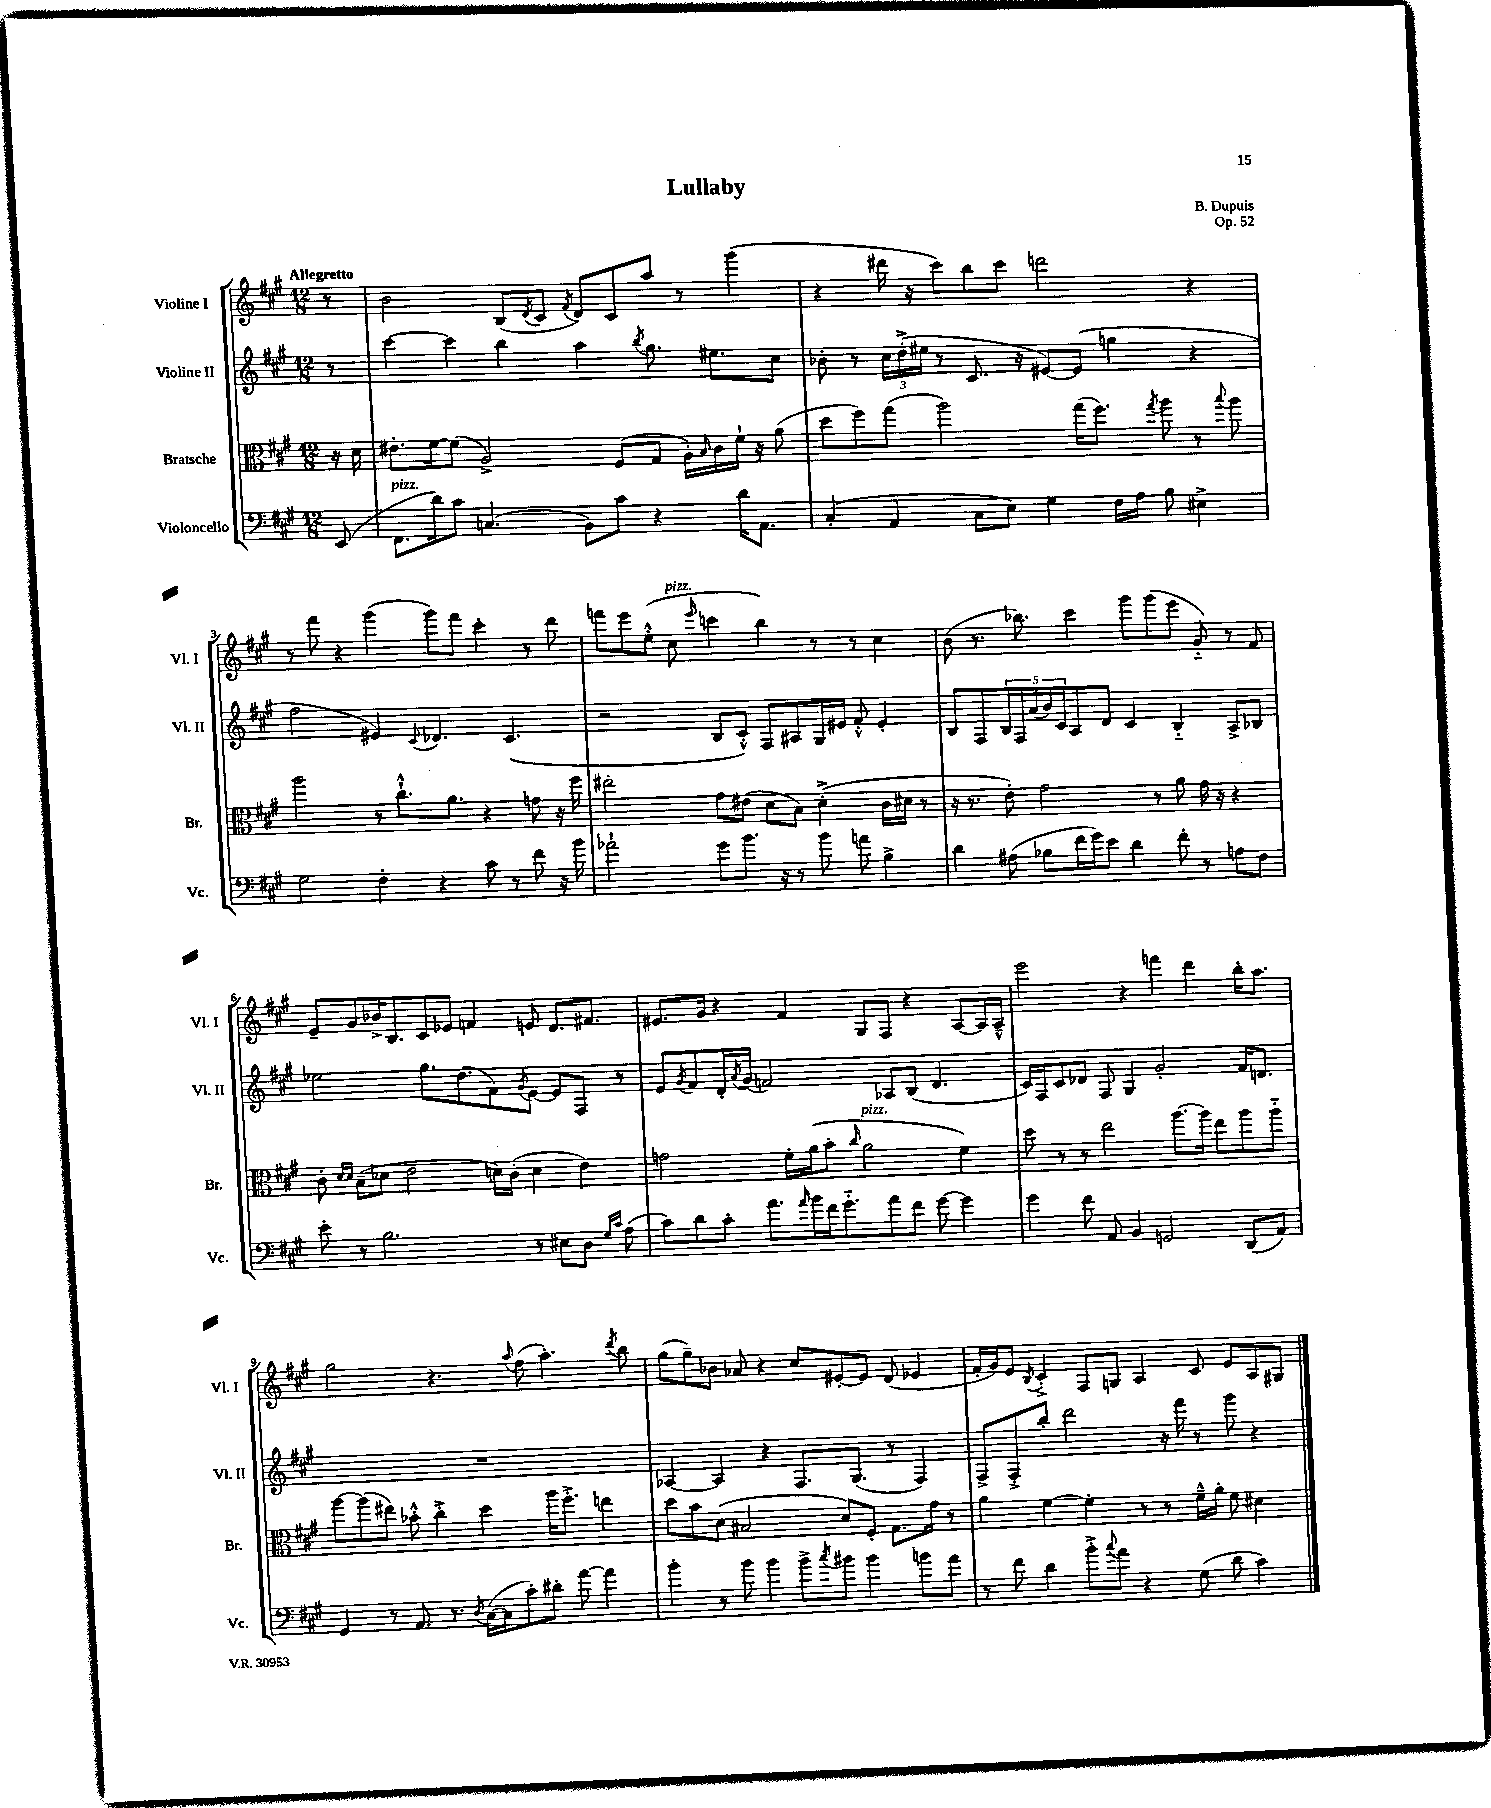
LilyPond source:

\header { title = "Lullaby" composer = "B. Dupuis" opus = "Op. 52" }
<<
\new StaffGroup <<
\new Staff = "s0" \with { instrumentName = "Violine I" shortInstrumentName = "Vl. I" } {
    \clef treble \key a \major \numericTimeSignature \time 12/8 \partial 8 \tempo "Allegretto"
    r8 |
    b'2 b8( \acciaccatura { d'8 } cis'8 \acciaccatura { fis'8 } d'8) cis'8 a''8 r8 gis'''4( |
    r4 dis'''16 r16 cis'''8) b''8 cis'''8 d'''2 r4 |
    r8 fis'''8 r4 gis'''4( gis'''8) fis'''8 cis'''4-. r8 d'''8 |
    f'''8 e'''8 e''8-.-^( cis''8^\markup { \italic "pizz." } \grace { e'''16 } c'''4 b''4) r8 r8 cis''4 |
    b'8( r8. bes''8.) cis'''4 gis'''8 gis'''8( e'''8 gis'8-_) r8 fis'8 |
    e'8-- gis'8 bes'16-> b8. cis'8 ees'8 f'4 e'8 d'8. fis'8. |
    eis'8. gis'16 r4 fis'4 gis8 fis8 r4 a8~ a16 a16---^ |
    e'''2 r4 f'''4 d'''4 b''16-. a''8. |
    gis''2 r4. \appoggiatura { a''8 } fis''8( a''4.-.) \acciaccatura { d'''8 } b''8 |
    gis''8( gis''8--) bes'8 aes'8 r4 cis''8 eis'8~-. eis'8 d'8( ees'4 |
    fis'16-. gis'16) e'8 \acciaccatura { b8 } cis'4-.-> fis8 g8 a4 cis'8 e'8 a8 gis8 \bar "|." |
}
\new Staff = "s1" \with { instrumentName = "Violine II" shortInstrumentName = "Vl. II" } {
    \clef treble \key a \major \numericTimeSignature \time 12/8 \partial 8
    r8 |
    cis'''4~ cis'''4 b''4 a''4 \acciaccatura { b''8 } gis''8. eis''8. cis''8 |
    bes'8-. r8 \tuplet 3/2 { cis''16 d''16-.->( eis''16 } r8 cis'8. r16 eis'8~) eis'8( g''4 r4 |
    fis''2 eis'4) \appoggiatura { cis'8 } des'4. cis'4.( |
    r2 b8 cis'8-.-^) fis8 ais8 gis16 eis'16 fis'8-.-^ eis'4-. |
    b8 fis8 \tuplet 5/4 { b16 fis16 a'16( b'16) cis'16 } a8 d'8 cis'4 b4-_ a8-> bes8 |
    ees''2 gis''8. d''8.( fis'8) \acciaccatura { gis'8 } e'8~ e'8 fis8 r8 |
    e'8 \acciaccatura { gis'8 } fis'8 d'16-. \acciaccatura { a'8 } gis'16( f'2) aes8 b8( d'4. |
    cis'16) fis16 cis'8 des'8 fis8 gis4 gis'2-. fis'16 d'8. |
    R1. |
    aes4~ aes4 r4 fis8. gis8.( r8 fis4) |
    fis8-> fis8-.-> b''8-. d'''2 r16 fis'''16 r8 gis'''8 r4 \bar "|." |
}
\new Staff = "s2" \with { instrumentName = "Bratsche" shortInstrumentName = "Br." } {
    \clef alto \key a \major \numericTimeSignature \time 12/8 \partial 8
    r16 d'16 |
    eis'8.-. fis'16~ fis'8( a2->) fis8( gis8 a16-.) \grace { b16 } cis'16 fis'16-! r16 a'8( |
    d''8 fis''8) gis''8( a''2) gis''16( fis''8.) \acciaccatura { gis''8 } a''8 r8 \appoggiatura { b''8 } a''8 |
    a''2 r8 cis''8.-!-^ a'8. r4 g'8 r16 fis''16 |
    eis''2-. gis'8 eis'8( d'8 b8) d'4-.->( cis'16 dis'16 r8 |
    r16 r8. e'8-.) gis'2 r8 a'8 gis'16 r16 r4 |
    cis'8-. \grace { d'16 d'16 } b8--( des'8 e'2 d'16) cis'16-.( d'4 e'4) |
    g'2 fis'16-. a'16( b'8-. \grace { cis''16 } a'2^\markup { \italic "pizz." } fis'4) |
    d''8 r8 r8 e''2 a''8.~ a''16 e''8 a''8 a''8-_ |
    a''8~ a''8( eis''8) bes'8-.-^ cis''4-.-> d''4 a''16 fis''8.-.-> e''4 |
    d''8 b'8 d'8( bis2 d'8) fis8-. gis8. gis'16 r8 |
    a'4 fis'4~ fis'4-. r8 r8 fis'16---^ a'16-. fis'8 dis'4 \bar "|." |
}
\new Staff = "s3" \with { instrumentName = "Violoncello" shortInstrumentName = "Vc." } {
    \clef bass \key a \major \numericTimeSignature \time 12/8 \partial 8
    e,8( |
    fis,8.^\markup { \italic "pizz." } d'16) cis'8 c4.( b,8) cis'8 r4 d'16 a,8. |
    cis4-.( a,4 cis8 e8) gis4 fis16 a16 b8 eis4-> |
    gis2 fis4-. r4 cis'8 r8 fis'8 r16 b'16 |
    aes'2-! gis'8 b'8. r16 r8 b'8 a'8 b4-> |
    d'4 ais8( bes8 fis'16 gis'16) e'8 d'4 fis'8-. r8 a8 fis8 |
    e'8-. r8 b2. r8 eis8 d8 \grace { gis16 cis'16 } a8( |
    cis'8) d'8 cis'8-. a'8. \grace { a'16 } b'16 fis'16 gis'8.-_ a'8 fis'8 gis'8~ gis'4 |
    gis'4 fis'8 a,8 b,4 g,2 d,8( a,8) |
    gis,4 r8 a,8. r8. \acciaccatura { d8 } cis16~( cis16 cis'8-.) dis'8-. a'8~ a'4 |
    b'4-. r8 b'8 b'4 b'8-> \acciaccatura { cis''8 } bis'8 bis'4 b'8 a'8 |
    r8 fis'8 d'4 b'8-.-> \appoggiatura { cis''8 } a'8 r4 gis8( d'8 cis'4) \bar "|." |
}
>>
>>
